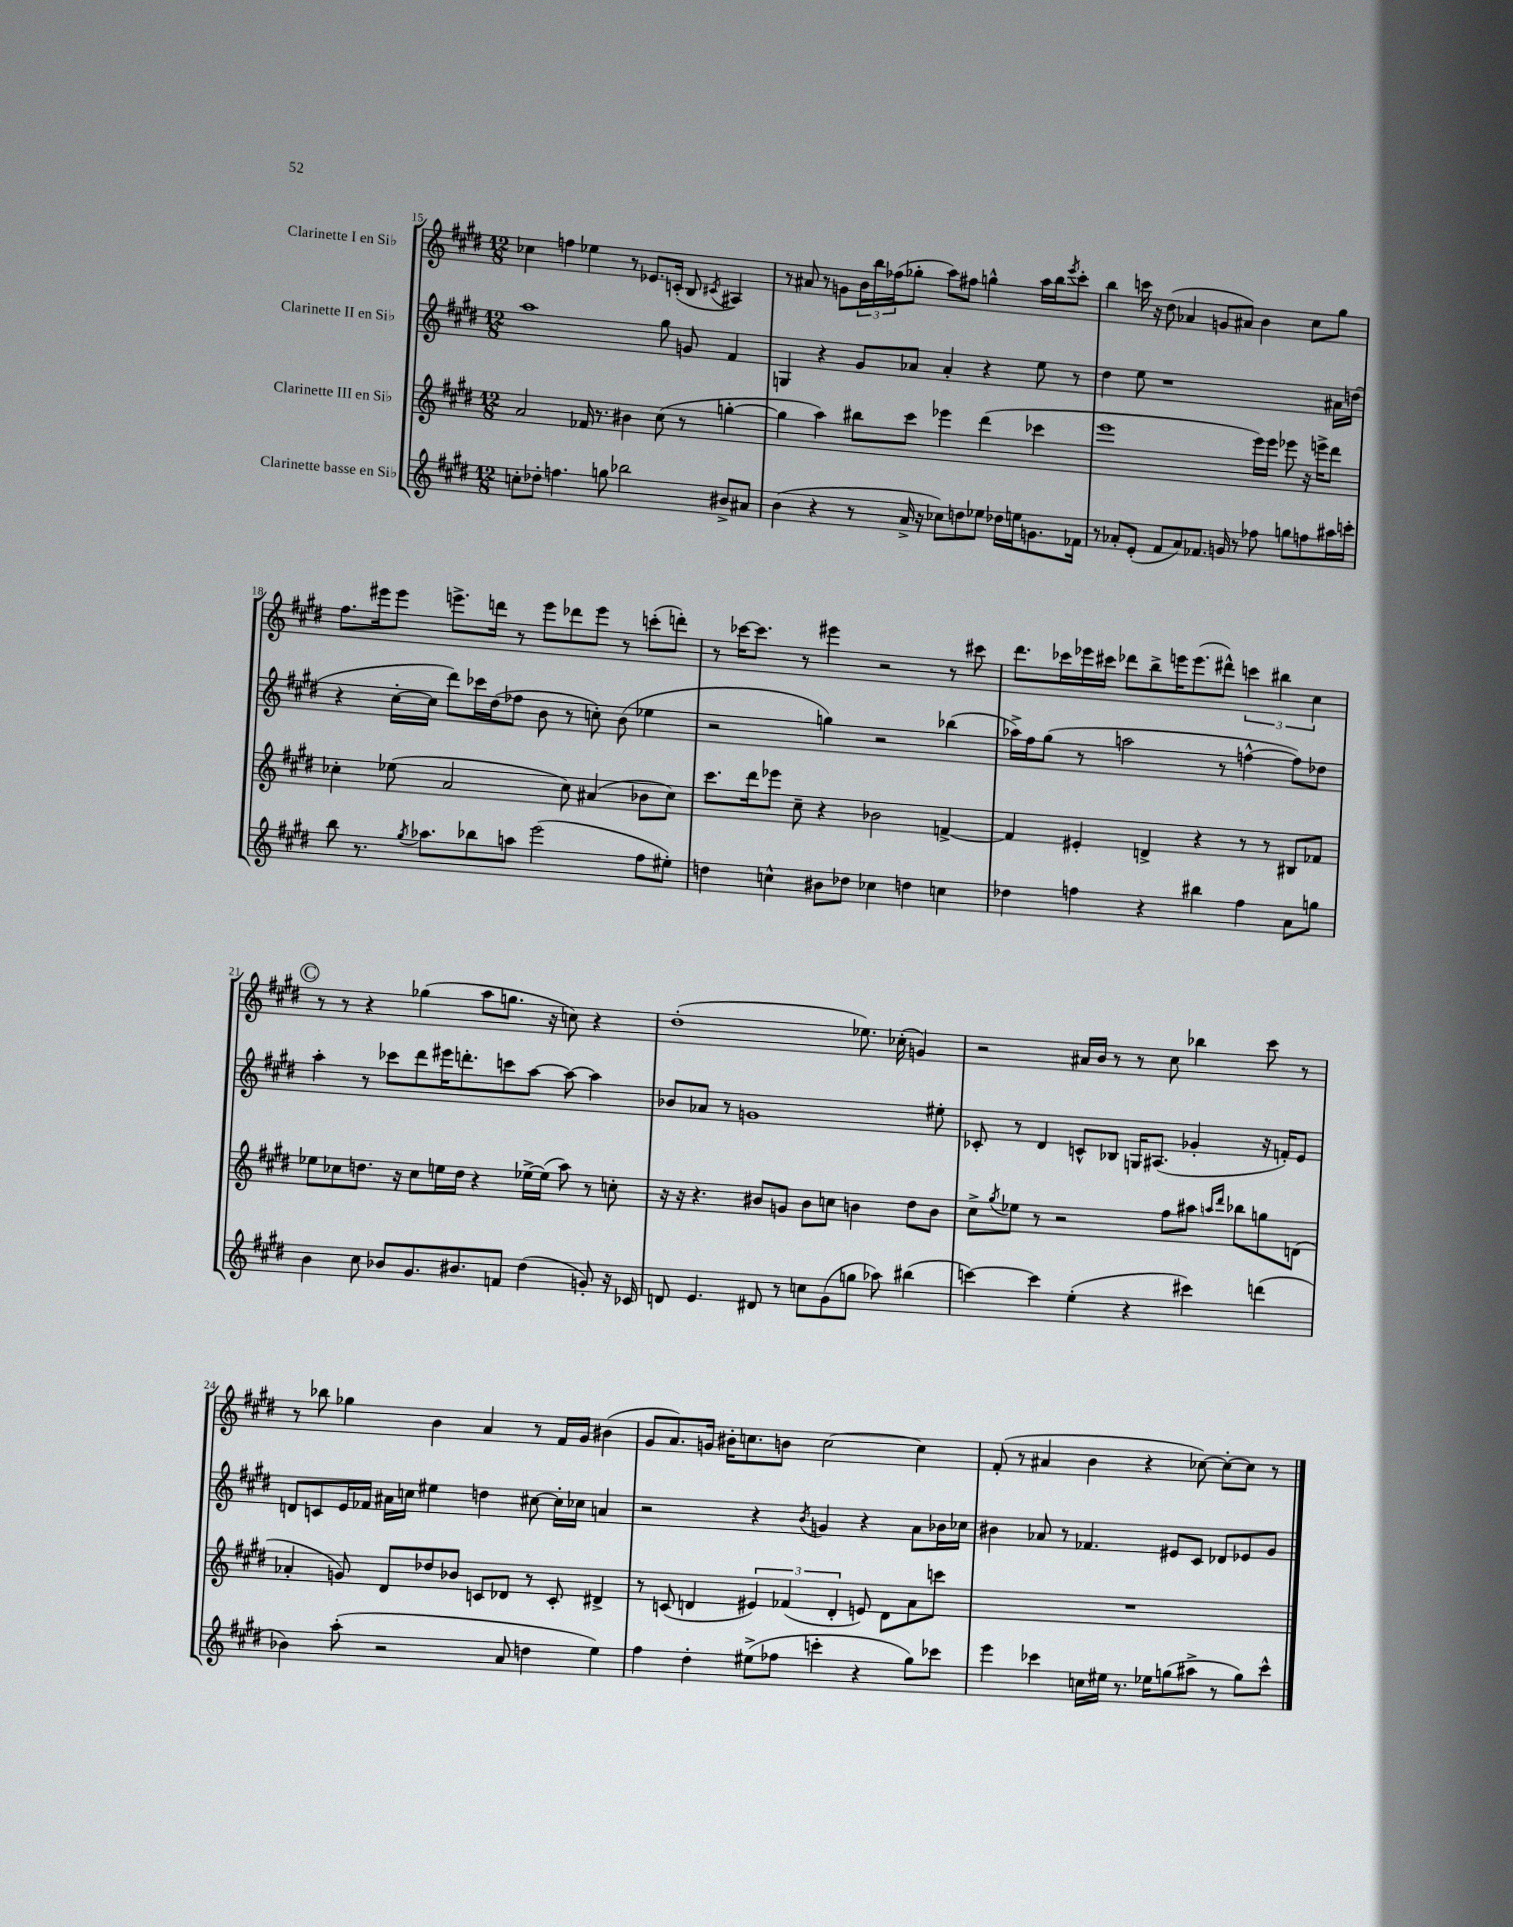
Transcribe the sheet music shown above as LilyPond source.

<<
\new StaffGroup <<
\new Staff = "s0" \with { instrumentName = "Clarinette I en Sib" } {
    \clef treble \key e \major \numericTimeSignature \time 12/8
    ces''4 f''4 ees''4 r8 ees'8. c'16-.( b8 \acciaccatura { cis'8 } ais4) |
    r8 ais'8 r8 g'8 \tuplet 3/2 { b'16 b''16 fes''16( } ges''8-. a''8) fis''8 g''4-^ a''16 b''16 \acciaccatura { e'''8 } cis'''8-. |
    b''4 c'''16 r16 dis''8( aes'4 g'8 ais'8) b'4 cis''8 gis''8 |
    fis''8. eis'''16 eis'''8 e'''8.-> d'''16 r8 e'''8 des'''8 e'''8 r8 c'''8-.( d'''8-.) |
    r8 ces'''16~ ces'''8. r8 eis'''4 r2 r8 cis'''8 |
    dis'''8. ces'''16 ees'''16 cis'''16 des'''8 b''8-> e'''16 e'''8.( dis'''8-^) \tuplet 3/2 { c'''4 bis''4 cis''4 } |
    \mark \markup { \circle "C" } r8 r8 r4 ges''4( a''8 g''8. r16 c''8) r4 |
    dis''1-.( ees''8.) ces''16-.( g'4) |
    r2 ais'16 b'16 r8 r8 cis''8 bes''4 cis'''8 r8 |
    r8 bes''8 ges''4 b'4 a'4 r8 fis'16 gis'16 bis'4( |
    gis'8 a'8.) g'16 bis'16-. c''8. b'8 c''2~ c''4 |
    fis'8-.( r8 ais'4 b'4 r4 ces''8~) ces''8~-. ces''8 r8 \bar "|." |
}
\new Staff = "s1" \with { instrumentName = "Clarinette II en Sib" } {
    \clef treble \key e \major \numericTimeSignature \time 12/8
    a''1 gis''8 g'8 fis'4 |
    g4 r4 gis'8 aes'8 aes'4-. r4 e''8 r8 |
    dis''4 e''8 r1 ais'16 d''16( |
    r4 cis''16~-. cis''16 dis'''8) ces'''16 dis''16( fes''8 b'8 r8 c''8-.) b'8( ees''4 |
    r2 g''4) r2 bes''4( |
    aes''16->) fis''16 gis''8( r8 a''2 r8 f''4~-^ f''8) des''8 |
    \mark \markup { \circle "C" } a''4-. r8 ces'''8 dis'''8 eis'''16 d'''8.-. c'''8 a''8~ a''8~ a''4 |
    bes'8 aes'8 r8 g'1 eis''8-. |
    ces'8-. r8 dis'4 c'8-^ bes8 g16 ais8.( ges'4-. r16 f'16-.) e'8 |
    d'8 c'8 e'16 fes'16 ais'16 c''16 eis''4 d''4 cis''8~ cis''16-. ces''16 a'4 |
    r2 r4 \acciaccatura { b'8 } g'4 r4 a'8 bes'16 ces''16 |
    bis'4 aes'8 r8 fes'4. eis'8 cis'8 des'8 ees'8 gis'8 \bar "|." |
}
\new Staff = "s2" \with { instrumentName = "Clarinette III en Sib" } {
    \clef treble \key e \major \numericTimeSignature \time 12/8
    a'2 fes'16 r8. bis'4 cis''8( r8 g''4~-. |
    g''4 a''4) bis''8 cis'''8 ees'''4 dis'''4( ces'''4 |
    e'''1 e'''16) e'''16 ees'''8 r16 e'''16-> dis'''8 |
    ces''4-. ees''8( a'2 ces''8) ais'4( bes'8 ces''8) |
    cis'''8. dis'''16 ees'''8 cis''8-- r4 bes'2 f'4~-> |
    f'4 eis'4-. d'4-> r4 r8 r8 bis8 fes'8 |
    \mark \markup { \circle "C" } ees''8 ces''8 d''8. r16 ces''8 e''16 d''16 r4 ees''16~-> ees''16( a''8) r8 c''8-. |
    r16 r16 r4. bis'8 g'8 bis'8 c''8 b'4 dis''8 b'8 |
    cis''8-> \acciaccatura { gis''8 } ees''8 r8 r2 fis''8 ais''8 \grace { a''16 dis'''16 } bes''8 g''8 d'8( |
    aes'4-. g'8) dis'8 des''8 bes'8 c'8 des'8 r8 c'8-. dis'4-> |
    r8 c'8( d'4 \tuplet 3/2 { eis'4) fes'4( d'4-. } e'8) d'8 a'8 c'''8 |
    R1. \bar "|." |
}
\new Staff = "s3" \with { instrumentName = "Clarinette basse en Sib" } {
    \clef treble \key e \major \numericTimeSignature \time 12/8
    c''8-. des''8-. f''4. g''8 bes''2 bis'8-> ais'8 |
    b'4( r4 r8 a'16-> r16 ces''8) d''8 ees''8 des''16 e''16 g'8. fes'16 |
    r8 aes'8-. e'8-.( fis'8 aes'8) fes'8. g'16 r8 fes''8 g''8 f''8 ais''16 c'''16-. |
    b''8 r8. \acciaccatura { gis''8 } aes''8. bes''8 a''8 e'''2( fis''8 eis''8-.) |
    d''4 c''4-^ bis'8 des''8 ces''4 d''4 c''4 |
    des''4 f''4 r4 bis''4 f''4 a'8 g''8 |
    \mark \markup { \circle "C" } b'4 cis''8 bes'8 gis'8. bis'8. f'8 dis''4( g'8-.) r16 ces'16 |
    d'8 e'4. dis'8 r8 c''8 gis'8( g''8 aes''8) bis''4( |
    c'''4~) c'''4 e''4-.( r4 cis'''4) d'''4( |
    bes'4) a''8-.( r2 a'8 d''4 e''4) |
    fis''4 dis''4-. eis''8->( fes''8 c'''4-. r4 gis''8) ces'''8 |
    e'''4 ces'''4 c''16 eis''16 r8. ees''16 g''8( ais''8-> r8 g''8) ces'''8-^ \bar "|." |
}
>>
>>
\layout { \context { \Score currentBarNumber = #15 } }
